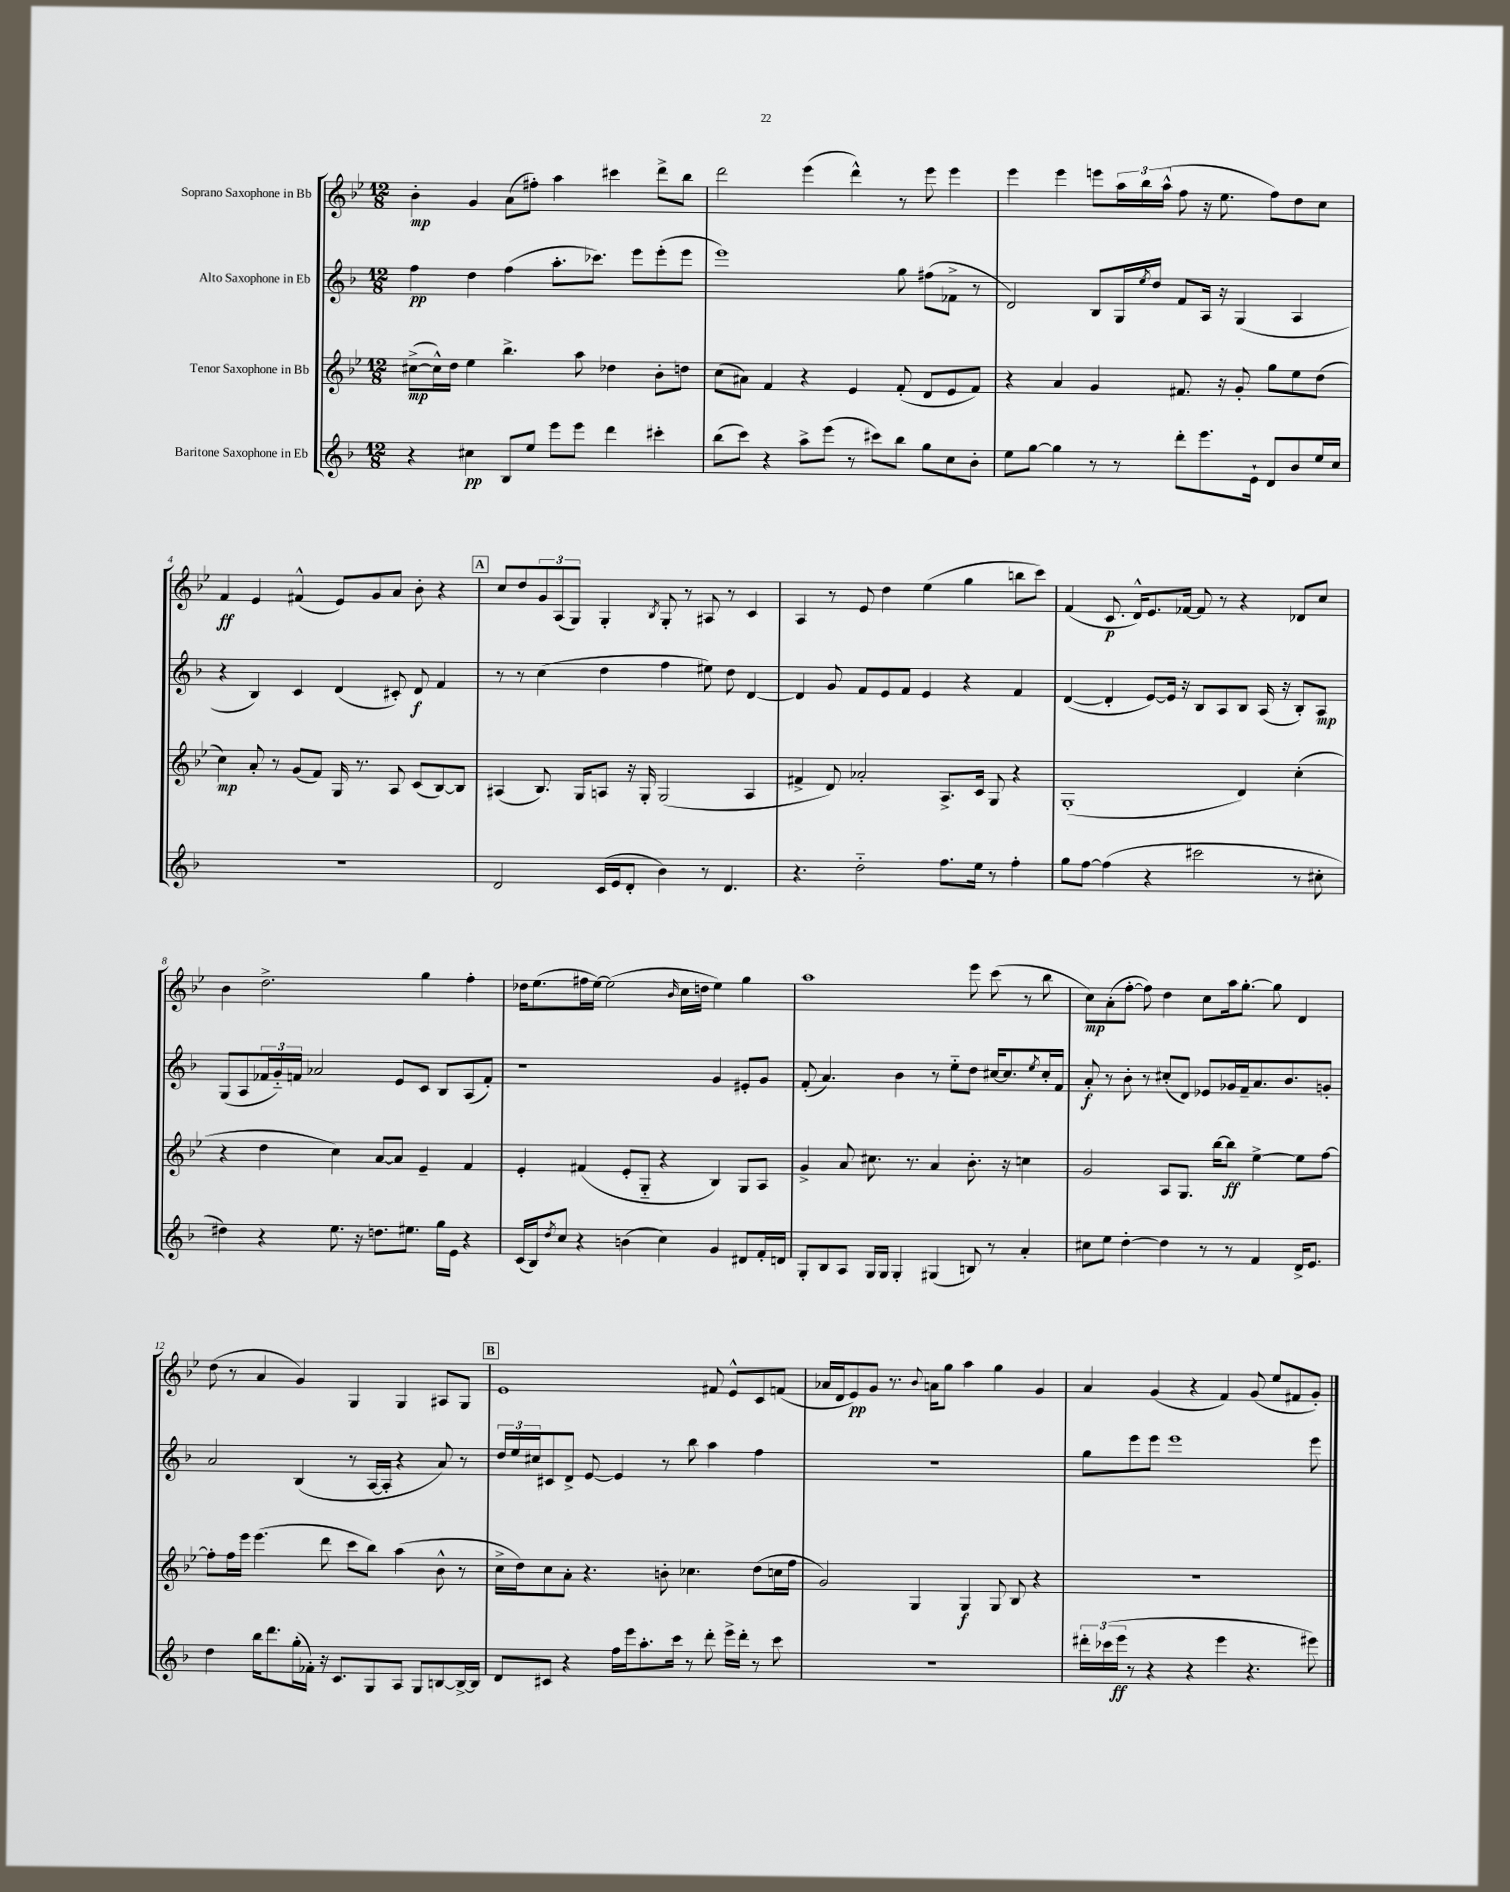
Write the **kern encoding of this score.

**kern	**dynam	**kern	**dynam	**kern	**dynam	**kern	**dynam
*part4	*part4	*part3	*part3	*part2	*part2	*part1	*part1
*staff4	*staff4	*staff3	*staff3	*staff2	*staff2	*staff1	*staff1
*I"Baritone Saxophone in Eb	*	*I"Tenor Saxophone in Bb	*	*I"Alto Saxophone in Eb	*	*I"Soprano Saxophone in Bb	*
*clefG2	*	*clefG2	*	*clefG2	*	*clefG2	*
*k[b-]	*	*k[b-e-]	*	*k[b-]	*	*k[b-e-]	*
*M12/8	*	*M12/8	*	*M12/8	*	*M12/8	*
=1	=1	=1	=1	=1	=1	=1	=1
4r	.	([8cc#X^\L	mp	4ff\	pp	4b-'\	mp
.	.	16cc#^^\L])	.	.	.	.	.
.	.	16dd\JJ	.	.	.	.	.
4cc#X\	pp	4ee-\	.	4dd\	.	4g/	.
8B-/L	.	4.bb-^\	.	(4ff\	.	(8a\L	.
8ee/J	.	.	.	.	.	8ff#X'\J)	.
8eee\L	.	.	.	8.aa'\L	.	4aa\	.
8eee\J	.	8aa\	.	.	.	.	.
.	.	.	.	8.ccc-X\J)	.	.	.
4ddd\	.	4dd-X\	.	.	.	4ccc#X\	.
.	.	.	.	8eee\L	.	.	.
4ccc#X'\	.	8b-'\L	.	(8eee'\	.	8ddd^\L	.
.	.	8ddn\J	.	8eee\J	.	8bb-\J	.
=2	=2	=2	=2	=2	=2	=2	=2
(8bb-\L	.	(8cc\L	.	1eee)	.	2ddd\	.
8ccc\J)	.	8a#X\J)	.	.	.	.	.
4r	.	4f/	.	.	.	.	.
8aa^\L	.	4r	.	.	.	(4eee-\	.
(8eee\J	.	.	.	.	.	.	.
8r	.	4e-/	.	.	.	4ddd^^\)	.
8ccc#X\L)	.	.	.	.	.	.	.
8bb-\J	.	(8f'/	.	8gg\	.	8r	.
8gg\L	.	8d/L	.	(8ff#X\L	.	8eee-\	.
8cc\	.	8e-/	.	8f-X^\J	.	4eee-\	.
8b-'\J	.	8f/J)	.	8r	.	.	.
=3	=3	=3	=3	=3	=3	=3	=3
8ee\L	.	4r	.	2d/)	.	4eee-\	.
[8gg\J	.	.	.	.	.	.	.
4gg\]	.	4a/	.	.	.	4eee-\	.
8r	.	4g/	.	8B-/L	.	8eeen\L	.
8r	.	.	.	16G/L	.	24aa\L	.
.	.	.	.	.	.	24bb-\	.
.	.	.	.	8qee/	.	.	.
.	.	.	.	16dd/JJ	.	.	.
.	.	.	.	.	.	(24aa^^\JJ	.
8ddd'\L	.	8.f#X/	.	8f/L	.	8ff\	.
8.eee\	.	.	.	16A/Jk	.	16r	.
.	.	16r	.	16r	.	8.ee-\	.
.	.	8g'/	.	(4G/	.	.	.
16e`\Jk	.	.	.	.	.	.	.
8d/L	.	8gg\L	.	.	.	8ff\L)	.
8b-/	.	8ee-\	.	4A/	.	8dd\	.
16ee/L	.	(8dd\J	.	.	.	8cc\J	.
16cc/JJ	.	.	.	.	.	.	.
!!LO:LB:g=z
=4	=4	=4	=4	=4	=4	=4	=4
1.r	.	4cc\)	mp	4r	.	4f/	ff
.	.	8a'/	.	4B-/)	.	4e-/	.
.	.	8r	.	.	.	.	.
.	.	(8g/L	.	4c/	.	(4f#X^^/	.
.	.	8f/J)	.	.	.	.	.
.	.	16G/	.	(4d/	.	8e-/L)	.
.	.	8.r	.	.	.	.	.
.	.	.	.	.	.	8g/	.
.	.	8A/	.	8c#X'/)	.	8a/J	.
.	.	(8c/L	.	8d/	f	8b-'\	.
.	.	[8B-/)	.	4f/	.	4r	.
.	.	8B-/J]	.	.	.	.	.
!!LO:REH:place=s1:t=A
=5	=5	=5	=5	=5	=5	=5	=5
2d/	.	(4A#X/	.	8r	.	8cc/L	.
.	.	.	.	8r	.	8dd/	.
.	.	8.B-/)	.	(4cc\	.	12g/	.
.	.	.	.	.	.	(12A/	.
.	.	.	.	.	.	12G/J)	.
.	.	16G/KL	.	.	.	.	.
(16c/LL	.	8An/J	.	4dd\	.	4G'/	.
16e/J	.	.	.	.	.	.	.
8d'/J	.	16r	.	.	.	.	.
.	.	16G'/	.	.	.	.	.
.	.	.	.	.	.	8qB-/	.
4b-\)	.	(2G/	.	4ff\	.	8G'/	.
.	.	.	.	.	.	8r	.
8r	.	.	.	8ee#X\)	.	8A#X/	.
4.d/	.	.	.	8dd\	.	8r	.
.	.	4A/	.	[4d/	.	4c/	.
=6	=6	=6	=6	=6	=6	=6	=6
4.r	.	4f#X^/	.	4d/]	.	4A/	.
.	.	8d/)	.	8g/	.	8r	.
2dd\	.	2a-X'/	.	8f/L	.	8e-/	.
.	.	.	.	8e/	.	4dd\	.
.	.	.	.	8f/J	.	.	.
.	.	.	.	4e/	.	(4ee-\	.
8.ff\L	.	8.A^/L	.	.	.	.	.
.	.	.	.	4r	.	4gg\	.
16ee\Jk	.	16c/Jk	.	.	.	.	.
8r	.	8G/	.	.	.	.	.
4ff'\	.	4r	.	4f/	.	8bbn\L	.
.	.	.	.	.	.	8ccc\J)	.
=7	=7	=7	=7	=7	=7	=7	=7
8gg\L	.	(1G'	.	([4d/	.	(4f/	.
[8ff\J	.	.	.	.	.	.	.
(4ff\]	.	.	.	4d'/]	.	8.c/	p
.	.	.	.	.	.	16d^^/KL)	.
4r	.	.	.	[8e/L)	.	8.e-/	.
.	.	.	.	16e/Jk]	.	.	.
.	.	.	.	16r	.	[16f-X/Jk	.
2ccc#X\	.	.	.	8B-/L	.	8f-/]	.
.	.	.	.	8A/	.	8r	.
.	.	4d/)	.	8B-/J	.	4r	.
.	.	.	.	(16A/	.	.	.
.	.	.	.	16r	.	.	.
8r	.	(4cc'\	.	8B-'/L)	.	8d-X/L	.
8cc#X'\	.	.	.	8A/J	mp	8cc/J	.
!!LO:LB:g=z
=8	=8	=8	=8	=8	=8	=8	=8
4dd#X\)	.	4r	.	(8G/L	.	4b-\	.
.	.	.	.	8A/	.	.	.
4r	.	4dd\	.	24f-X/L	.	2.dd^\	.
.	.	.	.	24g/)	.	.	.
.	.	.	.	24fn/JJ	.	.	.
.	.	.	.	2a-X/	.	.	.
8.ee\	.	4cc\)	.	.	.	.	.
16r	.	.	.	.	.	.	.
8.ddn\L	.	[8a/L	.	.	.	.	.
.	.	8a/J]	.	8e/L	.	.	.
8.ee#X\J	.	.	.	.	.	.	.
.	.	4e-~/	.	8c/J	.	4gg\	.
16gg\LL	.	.	.	8B-/L	.	.	.
16e\JJ	.	.	.	.	.	.	.
4r	.	4f/	.	(8A/	.	4ff'\	.
.	.	.	.	8f'/J)	.	.	.
=9	=9	=9	=9	=9	=9	=9	=9
(16c/LL	.	4e-'/	.	1r	.	16dd-X\KL	.
16B-/J)	.	.	.	.	.	(8.ee-\	.
8qdd/	.	.	.	.	.	.	.
8cc/J	.	.	.	.	.	.	.
4r	.	(4f#X/	.	.	.	16ff#X\L	.
.	.	.	.	.	.	[16ee-\JJ)	.
.	.	.	.	.	.	(2ee-\]	.
(4bn\	.	8e-'/L	.	.	.	.	.
.	.	8G/J	.	.	.	.	.
4cc\)	.	4r	.	.	.	.	.
.	.	.	.	.	.	16qqb-/	.
.	.	.	.	.	.	16cc\LL	.
.	.	.	.	.	.	16ddn\JJ	.
4g/	.	4B-/)	.	4g/	.	4ee-\)	.
8d#X/L	.	8G/L	.	8e#X'/L	.	4gg\	.
16f'/L	.	8A/J	.	8g/J	.	.	.
16dn/JJ	.	.	.	.	.	.	.
=10	=10	=10	=10	=10	=10	=10	=10
8G'/L	.	4g^/	.	(8f'/	.	1aa	.
8B-/	.	.	.	4.a/)	.	.	.
8A/J	.	8a/	.	.	.	.	.
16G/LL	.	8.cc#X\	.	.	.	.	.
16G/JJ	.	.	.	.	.	.	.
4G'/	.	.	.	4b-\	.	.	.
.	.	8.r	.	.	.	.	.
(4G#X/	.	4a/	.	8r	.	.	.
.	.	.	.	8ee\L	.	.	.
8Bn/)	.	8.b-'\	.	8dd\J	.	8eee-\	.
8r	.	.	.	[16cc#X/KL	.	(8ccc\	.
.	.	16r	.	8.cc#/]	.	.	.
4a'/	.	4ccn\	.	.	.	8r	.
.	.	.	.	8qee/	.	.	.
.	.	.	.	16cc#'/L	.	8bb-\	.
.	.	.	.	16f/JJ	.	.	.
=11	=11	=11	=11	=11	=11	=11	=11
8cc#X\L	.	2g/	.	8a'/	f	8cc\L)	mp
8ee\J	.	.	.	8r	.	(8a'\	.
[4dd'\	.	.	.	8b-'\	.	[8ff'\J	.
.	.	.	.	8r	.	8ff\])	.
4dd\]	.	8A/L	.	(8cc#X'/L	.	4dd\	.
.	.	8.G/J	.	8d/J)	.	.	.
8r	.	.	.	8e-X/L	.	8cc\L	.
.	.	[16bb-\KL	.	.	.	.	.
8r	.	8bb-\J]	ff	16g-X/L	.	16aa\k	.
.	.	.	.	16f~/J	.	[8.gg'\J	.
4f/	.	[4ee-^\	.	8.a/	.	.	.
.	.	.	.	.	.	8gg\]	.
.	.	.	.	8.b-/	.	.	.
16d^/KL	.	8ee-\L]	.	.	.	4d/	.
8.e/J	.	.	.	.	.	.	.
.	.	[8ff\J	.	8gn'/J	.	.	.
!!LO:LB:g=z
=12	=12	=12	=12	=12	=12	=12	=12
4dd\	.	8ff'\L]	.	2a/	.	(8dd\	.
.	.	16ff\L	.	.	.	8r	.
.	.	16eee-\JJ	.	.	.	.	.
16bb-\KL	.	(4.eee-\	.	.	.	4a/	.
8.ddd\	.	.	.	.	.	.	.
(16gg'\L	.	.	.	(4B-/	.	4g/)	.
16f-X'\JJ)	.	.	.	.	.	.	.
16r	.	8ddd\	.	.	.	.	.
8.c/L	.	.	.	.	.	.	.
.	.	8ccc\L	.	8r	.	4G/	.
8G/	.	8bb-\J)	.	[16A/LL	.	.	.
.	.	.	.	16A'/JJ]	.	.	.
8A/J	.	(4aa\	.	4r	.	4G/	.
8G/L	.	.	.	.	.	.	.
[8Bn/	.	8b-^^\	.	8a/)	.	8A#X/L	.
16B^/L_	.	8r	.	8r	.	8G/J	.
16B/JJ]	.	.	.	.	.	.	.
!!LO:REH:place=s1:t=B
=13	=13	=13	=13	=13	=13	=13	=13
8d/L	.	16cc^\LL	.	24dd/LL	.	1e-	.
.	.	.	.	24ee/	.	.	.
.	.	16dd\J)	.	.	.	.	.
.	.	.	.	24cc#X/J	.	.	.
8c#X/J	.	8cc\	.	8c#X/	.	.	.
4r	.	8a'\J	.	8d^/J	.	.	.
.	.	4.r	.	[8e/	.	.	.
16ff\LL	.	.	.	4e/]	.	.	.
16eee\J	.	.	.	.	.	.	.
8.aa'\	.	.	.	.	.	.	.
.	.	8bn'\	.	8r	.	.	.
16ccc\Jk	.	.	.	.	.	.	.
8r	.	4.cc-X\	.	8bb-\	.	.	.
8ddd'\	.	.	.	4aa\	.	8f#X/	.
16eee^\LL	.	.	.	.	.	8e-^^/L	.
16ddd'\JJ	.	.	.	.	.	.	.
8r	.	(8dd\L	.	4ff\	.	8c/	.
8ccc\	.	16ccn\L	.	.	.	(8fn/J	.
.	.	16ff\JJ	.	.	.	.	.
=14	=14	=14	=14	=14	=14	=14	=14
1.r	.	2g/)	.	1.r	.	16a-X/LL	.
.	.	.	.	.	.	16d/J	.
.	.	.	.	.	.	8e-/)	pp
.	.	.	.	.	.	8g/J	.
.	.	.	.	.	.	8.r	.
.	.	4G/	.	.	.	.	.
.	.	.	.	.	.	8qqb-/	.
.	.	.	.	.	.	16an\KL	.
.	.	.	.	.	.	8gg\J	.
.	.	4G/	f	.	.	4aa\	.
.	.	8G/	.	.	.	4gg\	.
.	.	8B-/	.	.	.	.	.
.	.	4r	.	.	.	4g/	.
=15	=15	=15	=15	=15	=15	=15	=15
24ddd#X'\LL	.	1.r	.	8gg\L	.	4a/	.
(24ccc-X\	.	.	.	.	.	.	.
24eee\JJ	ff	.	.	.	.	.	.
8r	.	.	.	8eee\	.	.	.
4r	.	.	.	8eee\J	.	(4g/	.
.	.	.	.	1eee	.	.	.
4r	.	.	.	.	.	4r	.
4eee\	.	.	.	.	.	4f/)	.
4.r	.	.	.	.	.	(8g/	.
.	.	.	.	.	.	8ee-/L	.
.	.	.	.	.	.	8f#X/	.
8eee#X\)	.	.	.	8eee\	.	8g'/J)	.
==	==	==	==	==	==	==	==
*-	*-	*-	*-	*-	*-	*-	*-
